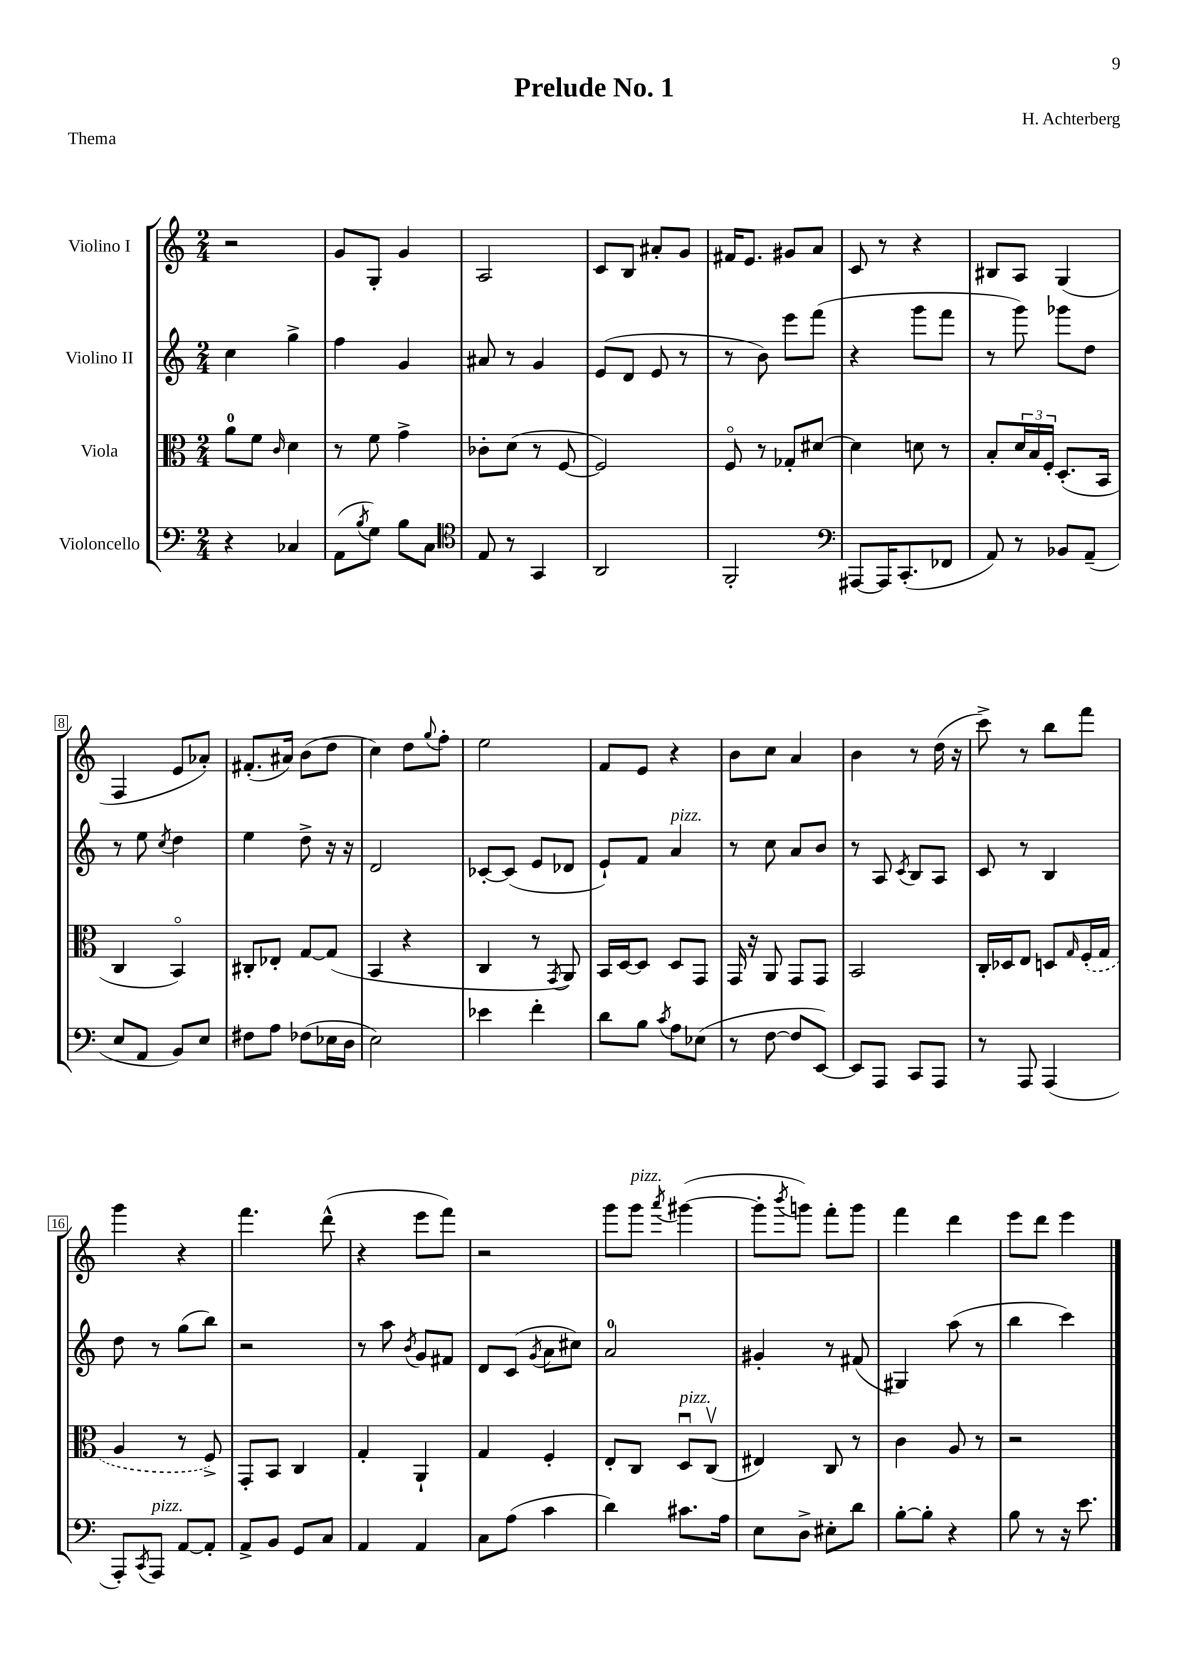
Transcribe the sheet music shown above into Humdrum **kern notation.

**kern	**kern	**kern	**kern
*part4	*part3	*part2	*part1
*staff4	*staff3	*staff2	*staff1
*I"Violoncello	*I"Viola	*I"Violino II	*I"Violino I
*clefF4	*clefC3	*clefG2	*clefG2
*k[]	*k[]	*k[]	*k[]
*M2/4	*M2/4	*M2/4	*M2/4
=1	=1	=1	=1
4r	8a\L	4cc\	2r
.	8f\J	.	.
.	16qqc/	.	.
4C-X/	4d\	4gg^\	.
=2	=2	=2	=2
(8AA\L	8r	4ff\	8g/L
8qB/	.	.	.
8G\J)	8f\	.	8G'/J
8B\L	4g^\	4g/	4g/
8C\J	.	.	.
=3	=3	=3	=3
*clefC4	*	*	*
8E/	8c-X'\L	8a#X/	2A/
8r	(8d\J	8r	.
4GG/	8r	4g/	.
.	[8F/	.	.
=4	=4	=4	=4
2AA/	2F/])	(8e/L	8c/L
.	.	8d/J	8B/J
.	.	8e/	8a#X'/L
.	.	8r	8g/J
=5	=5	=5	=5
2FF'/	8F/	8r	16f#X/KL
.	.	.	8.e/J
.	8r	8b\)	.
.	8G-X'/L	8eee\L	8g#X/L
.	[8d#X/J	(8fff\J	8a/J
=6	=6	=6	=6
*clefF4	*	*	*
[8AAA#X/L	4d#\]	4r	8c/
16AAA#/K]	.	.	8r
(8.CC'/	.	.	.
.	8dn\	8ggg\L	4r
8FF-X/J	8r	8fff\J	.
=7	=7	=7	=7
8AA/)	8B'/L	8r	8B#X/L
8r	24d/L	8ggg\)	8A/J
.	24B/	.	.
.	24F'/JJ	.	.
8BB-X/L	(8.D'/L	8ggg-X\L	(4G/
(8AA~/J	.	8dd\J	.
.	16BB/Jk	.	.
!!LO:LB:g=z
=8	=8	=8	=8
8E/L	4C/	8r	4F/
8AA/J	.	8ee\	.
.	.	8qcc/	.
8BB/L)	4BB/)	4dd\	8e/L
8E/J	.	.	8a-X'/J)
=9	=9	=9	=9
8F#X\L	8C#X'/L	4ee\	(8.f#X'/L
8A\J	8E-X'/J	.	.
.	.	.	16a#X/Jk)
(8F-X\L	[8G/L	8dd^\	(8b\L
16E-X\L	(8G/J]	16r	8dd\J
16D\JJ	.	16r	.
=10	=10	=10	=10
2E\)	4BB/	2d/	4cc\)
.	4r	.	8dd\L
.	.	.	8qqgg/
.	.	.	8ff'\J
=11	=11	=11	=11
4e-X\	4C/	[8c-X'/L	2ee\
.	.	(8c-/J]	.
4f'\	8r	8e/L	.
.	8qGG/	.	.
.	8AA/)	8d-X/J	.
=12	=12	=12	=12
8d\L	16BB/LL	8e`/L)	8f/L
.	[16D/J	.	.
8B\J	8D/J]	8f/J	8e/J
8qc/	.	.	.
!	!	!LO:TX:a:i:t=pizz.	!
8A\L	8D/L	4a/	4r
(8E-X\J	8GG/J	.	.
=13	=13	=13	=13
8r	16GG/	8r	8b\L
.	16r	.	.
[8F\	8AA/	8cc\	8cc\J
8F/L]	8GG/L	8a/L	4a/
[8EE/J)	8GG/J	8b/J	.
=14	=14	=14	=14
8EE/L]	2BB/	8r	4b\
8AAA/J	.	8A/	.
.	.	8qc/	.
8CC/L	.	8B/L	8r
8AAA/J	.	8A/J	(16dd\
.	.	.	16r
=15	=15	=15	=15
8r	16C'/LL	8c/	8ccc^\)
.	16D-X/J	.	.
8AAA/	8E/J	8r	8r
(4AAA/	8Dn/L	4B/	8bb\L
.	16qqG/	.	.
.	(16F'/L	.	8fff\J
.	16G/JJ	.	.
!!LO:LB:g=z
=16	=16	=16	=16
8AAA'/L)	4A/	8dd\	4ggg\
8qCC/	.	.	.
!LO:TX:a:i:t=pizz.	!	!	!
8AAA/J	.	8r	.
[8AA/L	8r	(8gg\L	4r
8AA'/J]	8F^/)	8bb\J)	.
=17	=17	=17	=17
8AA^/L	8GG'/L	2r	4.fff\
8BB/J	8BB/J	.	.
8GG/L	4C/	.	.
8C/J	.	.	(8ddd^^\
=18	=18	=18	=18
4AA/	4G'/	8r	4r
.	.	8aa\	.
.	.	8qb/	.
4AA/	4AA`/	8g/L	8eee\L
.	.	8f#X/J	8fff\J)
=19	=19	=19	=19
8C\L	4G/	8d/L	2r
(8A\J	.	(8c/J	.
.	.	8qg/	.
4c\	4F'/	8a\L	.
.	.	8cc#X\J)	.
=20	=20	=20	=20
4d\)	8E'/L	2a/	8ggg\L
!	!	!	!LO:TX:a:i:t=pizz.
.	8C/J	.	8ggg\J
.	.	.	8qaaa/
!	!LO:TX:a:i:t=pizz.	!	!
8.c#X\L	8Du/L	.	([4ggg#X\
.	(8Cv/J	.	.
16A\Jk	.	.	.
=21	=21	=21	=21
8E\L	4E#X/)	4g#X'/	8ggg#'\L]
.	.	.	8qbbb/
8D^\J	.	.	8gggn\J)
8E#X'\L	8C/	8r	8fff'\L
8d\J	8r	(8f#X/	8ggg\J
=22	=22	=22	=22
[8B'\L	4c\	4G#X/)	4fff\
8B'\J]	.	.	.
4r	8A/	(8aa\	4ddd\
.	8r	8r	.
=23	=23	=23	=23
8B\	2r	4bb\	8eee\L
8r	.	.	8ddd\J
16r	.	4ccc\)	4eee\
8.e\	.	.	.
==	==	==	==
*-	*-	*-	*-
